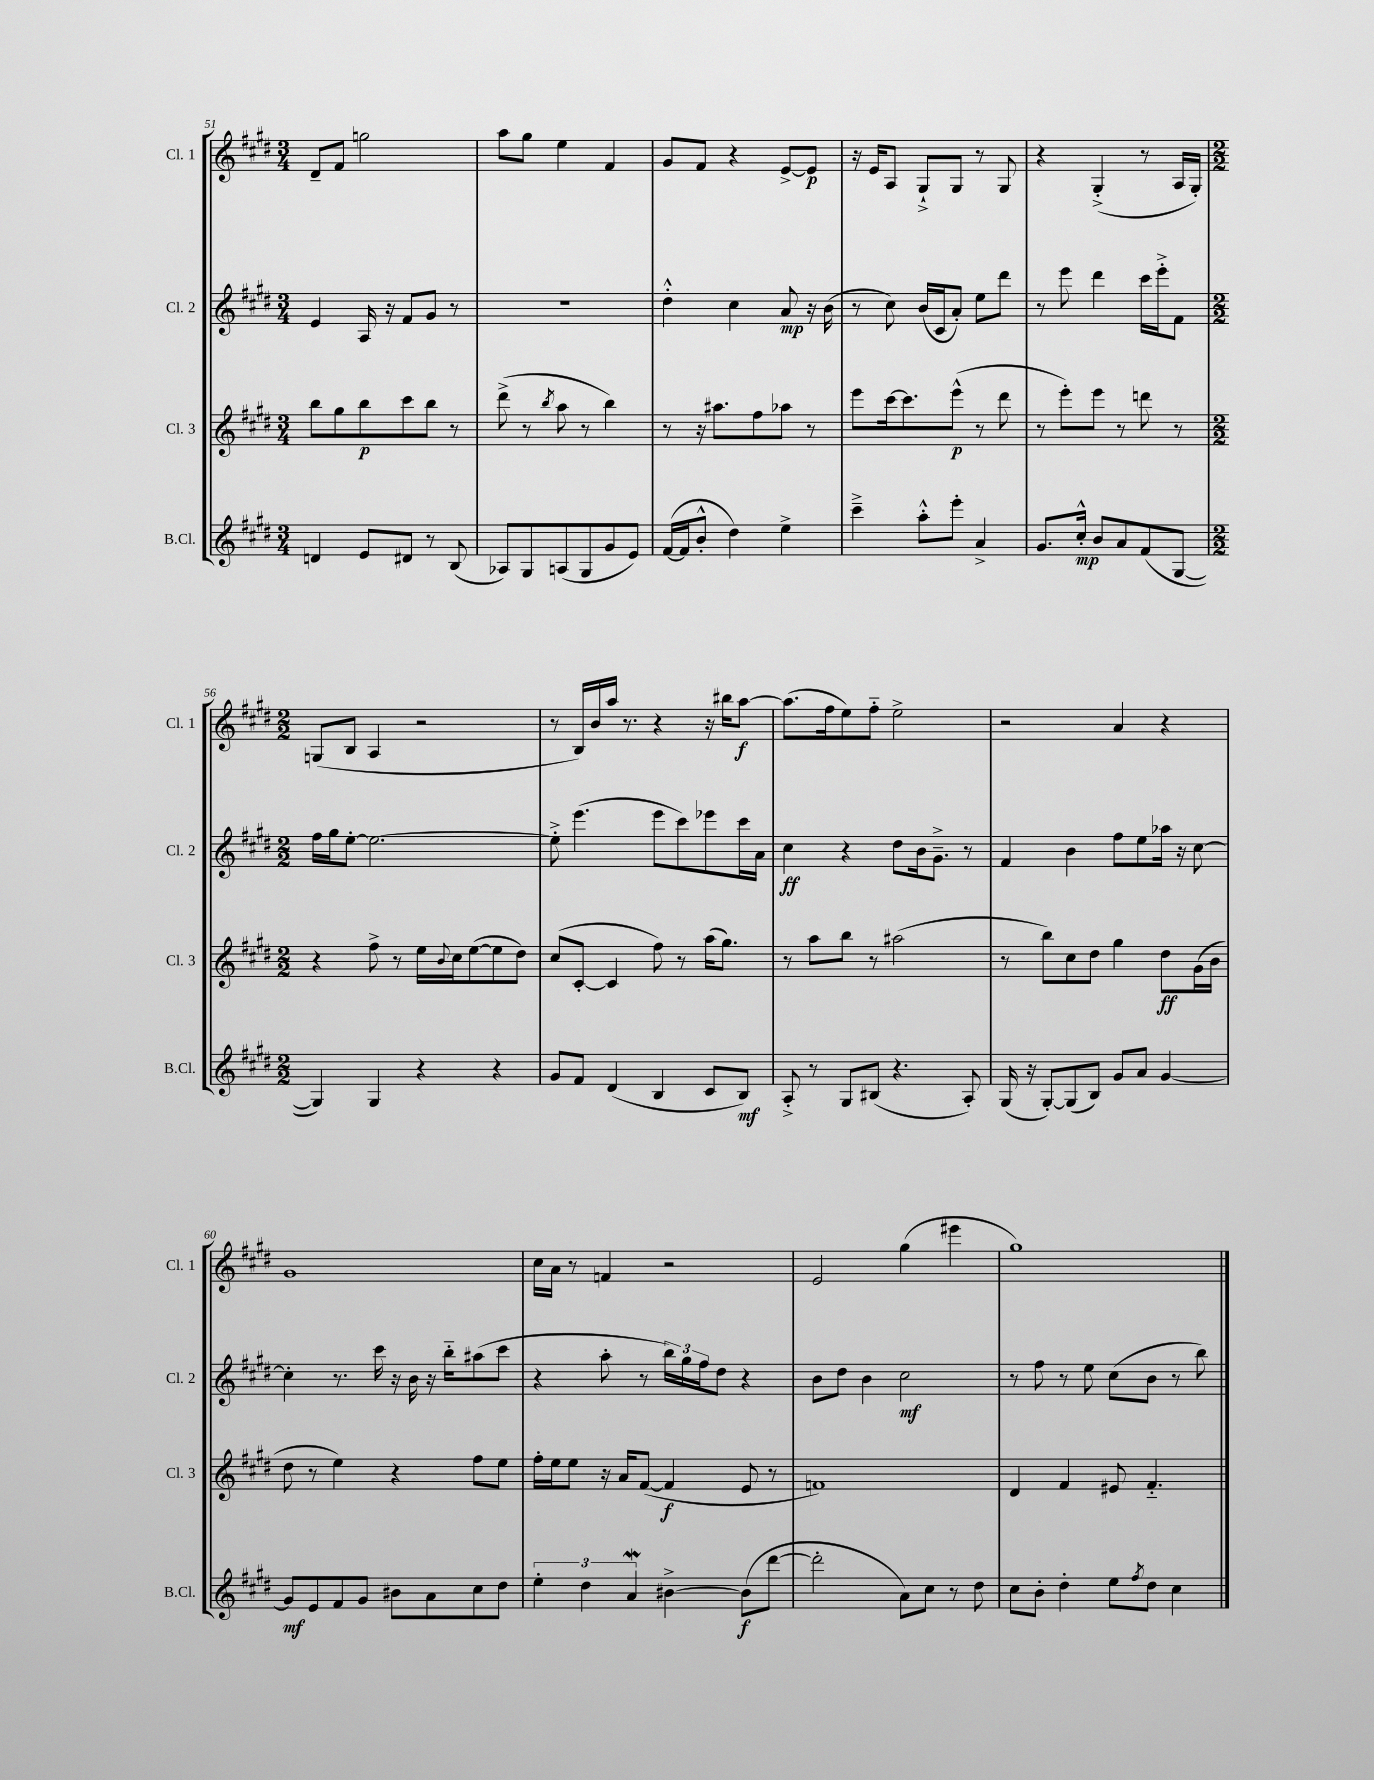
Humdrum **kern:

**kern	**kern	**kern	**kern
*staff4	*staff3	*staff2	*staff1
*clefG2	*clefG2	*clefG2	*clefG2
*k[f#c#g#d#]	*k[f#c#g#d#]	*k[f#c#g#d#]	*k[f#c#g#d#]
*M3/4	*M3/4	*M3/4	*M3/4
4d/	8bb\L	4e/	8d#~/L
.	8gg#\	.	8f#/J
8e/L	8bb\	16A/	2gg\
.	.	16r	.
8d#/J	8ccc#\	8f#/L	.
8r	8bb\J	8g#/J	.
(8B/	8r	8r	.
=	=	=	=
8A-/L)	(8ddd#^\	2.r	8aa\L
8G#/	8r	.	8gg#\J
.	8qbb/	.	.
(8A/	8aa\	.	4ee\
8G#/	8r	.	.
8g#/	4bb\)	.	4f#/
8e/J)	.	.	.
=	=	=	=
([16f#/LL	8r	4dd#'^^\	8g#/L
16f#/]J	.	.	.
8b'^^/J	16r	.	8f#/J
.	8.aa#\L	.	.
4dd#\)	.	4cc#\	4r
.	8ff#\	.	.
4ee^\	8aa-\J	8a/	[8e^/L
.	8r	16r	8e/]J
.	.	(16b\	.
=	=	=	=
4ccc#~^\	8eee\L	8r	16r
.	.	.	16e/LK
.	[16ccc#\k	8cc#\)	8A/J
.	8.ccc#\]	.	.
8aa'^^\L	.	(16b/LL	8G#`^/L
.	.	16c#/J	.
8eee'\J	(8eee^^\J	8a'/J)	8G#/J
4a^/	8r	8ee\L	8r
.	8ddd#\	8ddd#\J	8G#/
=	=	=	=
8.g#/L	8r	8r	4r
.	8eee'\L)	8eee\	.
16cc#'^^/Jk	.	.	.
8b/L	8eee\J	4ddd#\	(4G#'^/
8a/	8r	.	.
(8f#/	8ddd\	16ccc#\LL	8r
.	.	16eee'^\J	.
[8G#/J	8r	8f#\J	16A/LL
.	.	.	16G#'/JJ)
=	=	=	=
*M2/2	*M2/2	*M2/2	*M2/2
4G#/])	4r	16ff#\LL	(8G/L
.	.	16gg#\J	.
.	.	[8ee'\J	8B/J
4G#/	8ff#^\	2.ee\_	4A/
.	8r	.	.
4r	16ee\LL	.	2r
.	8qqb/	.	.
.	16cc#\J	.	.
.	([8ee\	.	.
4r	8ee\]	.	.
.	8dd#\J)	.	.
=	=	=	=
8g#/L	(8cc#/L	8ee'^\]	8r
8f#/J	[8c#'/J	(4.eee\	16B/LL)
.	.	.	16b/
(4d#/	4c#/]	.	16aa/JJ
.	.	.	8.r
4B/	8ff#\)	8eee\L	4r
.	8r	8ccc#\)	.
8c#/L	(16aa\LK	8eee-\	16r
.	8.gg#\J)	.	16bb#\LK
8B/J)	.	16ccc#\L	[8aa\J
.	.	16a\JJ	.
=	=	=	=
8A'^/	8r	4cc#\	(8.aa\]L
8r	8aa\L	.	.
.	.	.	16ff#\k
8G#/L	8bb\J	4r	8ee\)
(8B#/J	8r	.	8ff#'~\J
4.r	(2aa#\	8dd#\L	2ee^\
.	.	16b\k	.
.	.	8.g#~^\J	.
8A'/)	.	8r	.
=	=	=	=
(16G#/	8r	4f#/	2r
16r	.	.	.
[8G#'/L)	8bb\L)	.	.
(8G#/]	8cc#\	4b\	.
8B/J)	8dd#\J	.	.
8g#/L	4gg#\	8ff#\L	4a/
8a/J	.	8ee\	.
[4g#/	8dd#\L	16aa-\Jk	4r
.	.	16r	.
.	(16g#\L	[8cc#\	.
.	16b\JJ	.	.
=	=	=	=
8g#/]L	8dd#\	4cc#'\]	1g#
8e/	8r	.	.
8f#/	4ee\)	8.r	.
8g#/J	.	.	.
.	.	16ccc#\	.
8b#\L	4r	16r	.
.	.	16b\	.
8a\	.	16r	.
.	.	16bb'~\LK	.
8cc#\	8ff#\L	(8aa#\	.
8dd#\J	8ee\J	8ccc#\J	.
=	=	=	=
6ee'\	16ff#'\LL	4r	16cc#\LL
.	16ee\J	.	16a\JJ
.	8ee\J	.	8r
6dd#\	.	.	.
.	16r	8aa'\	4f/
.	16a/LK	.	.
6a/	.	.	.
.	([8f#/J	8r	.
[4b#^\	4f#/]	24bb\LL)	2r
.	.	24gg#\	.
.	.	24ff#\J	.
.	.	8dd#\J	.
(8b#\]L	8e/	4r	.
[8ddd#\J	8r	.	.
=	=	=	=
2ddd#'\]	1f)	8b\L	2e/
.	.	8dd#\J	.
.	.	4b\	.
8a\L)	.	2cc#\	(4gg#\
8cc#\J	.	.	.
8r	.	.	4eee#\
8dd#\	.	.	.
=	=	=	=
8cc#\L	4d#/	8r	1gg#)
8b'\J	.	8ff#\	.
4dd#'\	4f#/	8r	.
.	.	8ee\	.
8ee\L	8e#/	(8cc#\L	.
8qff#/	.	.	.
8dd#\J	4.f#'~/	8b\J	.
4cc#\	.	8r	.
.	.	8bb\)	.
==	==	==	==
*-	*-	*-	*-
